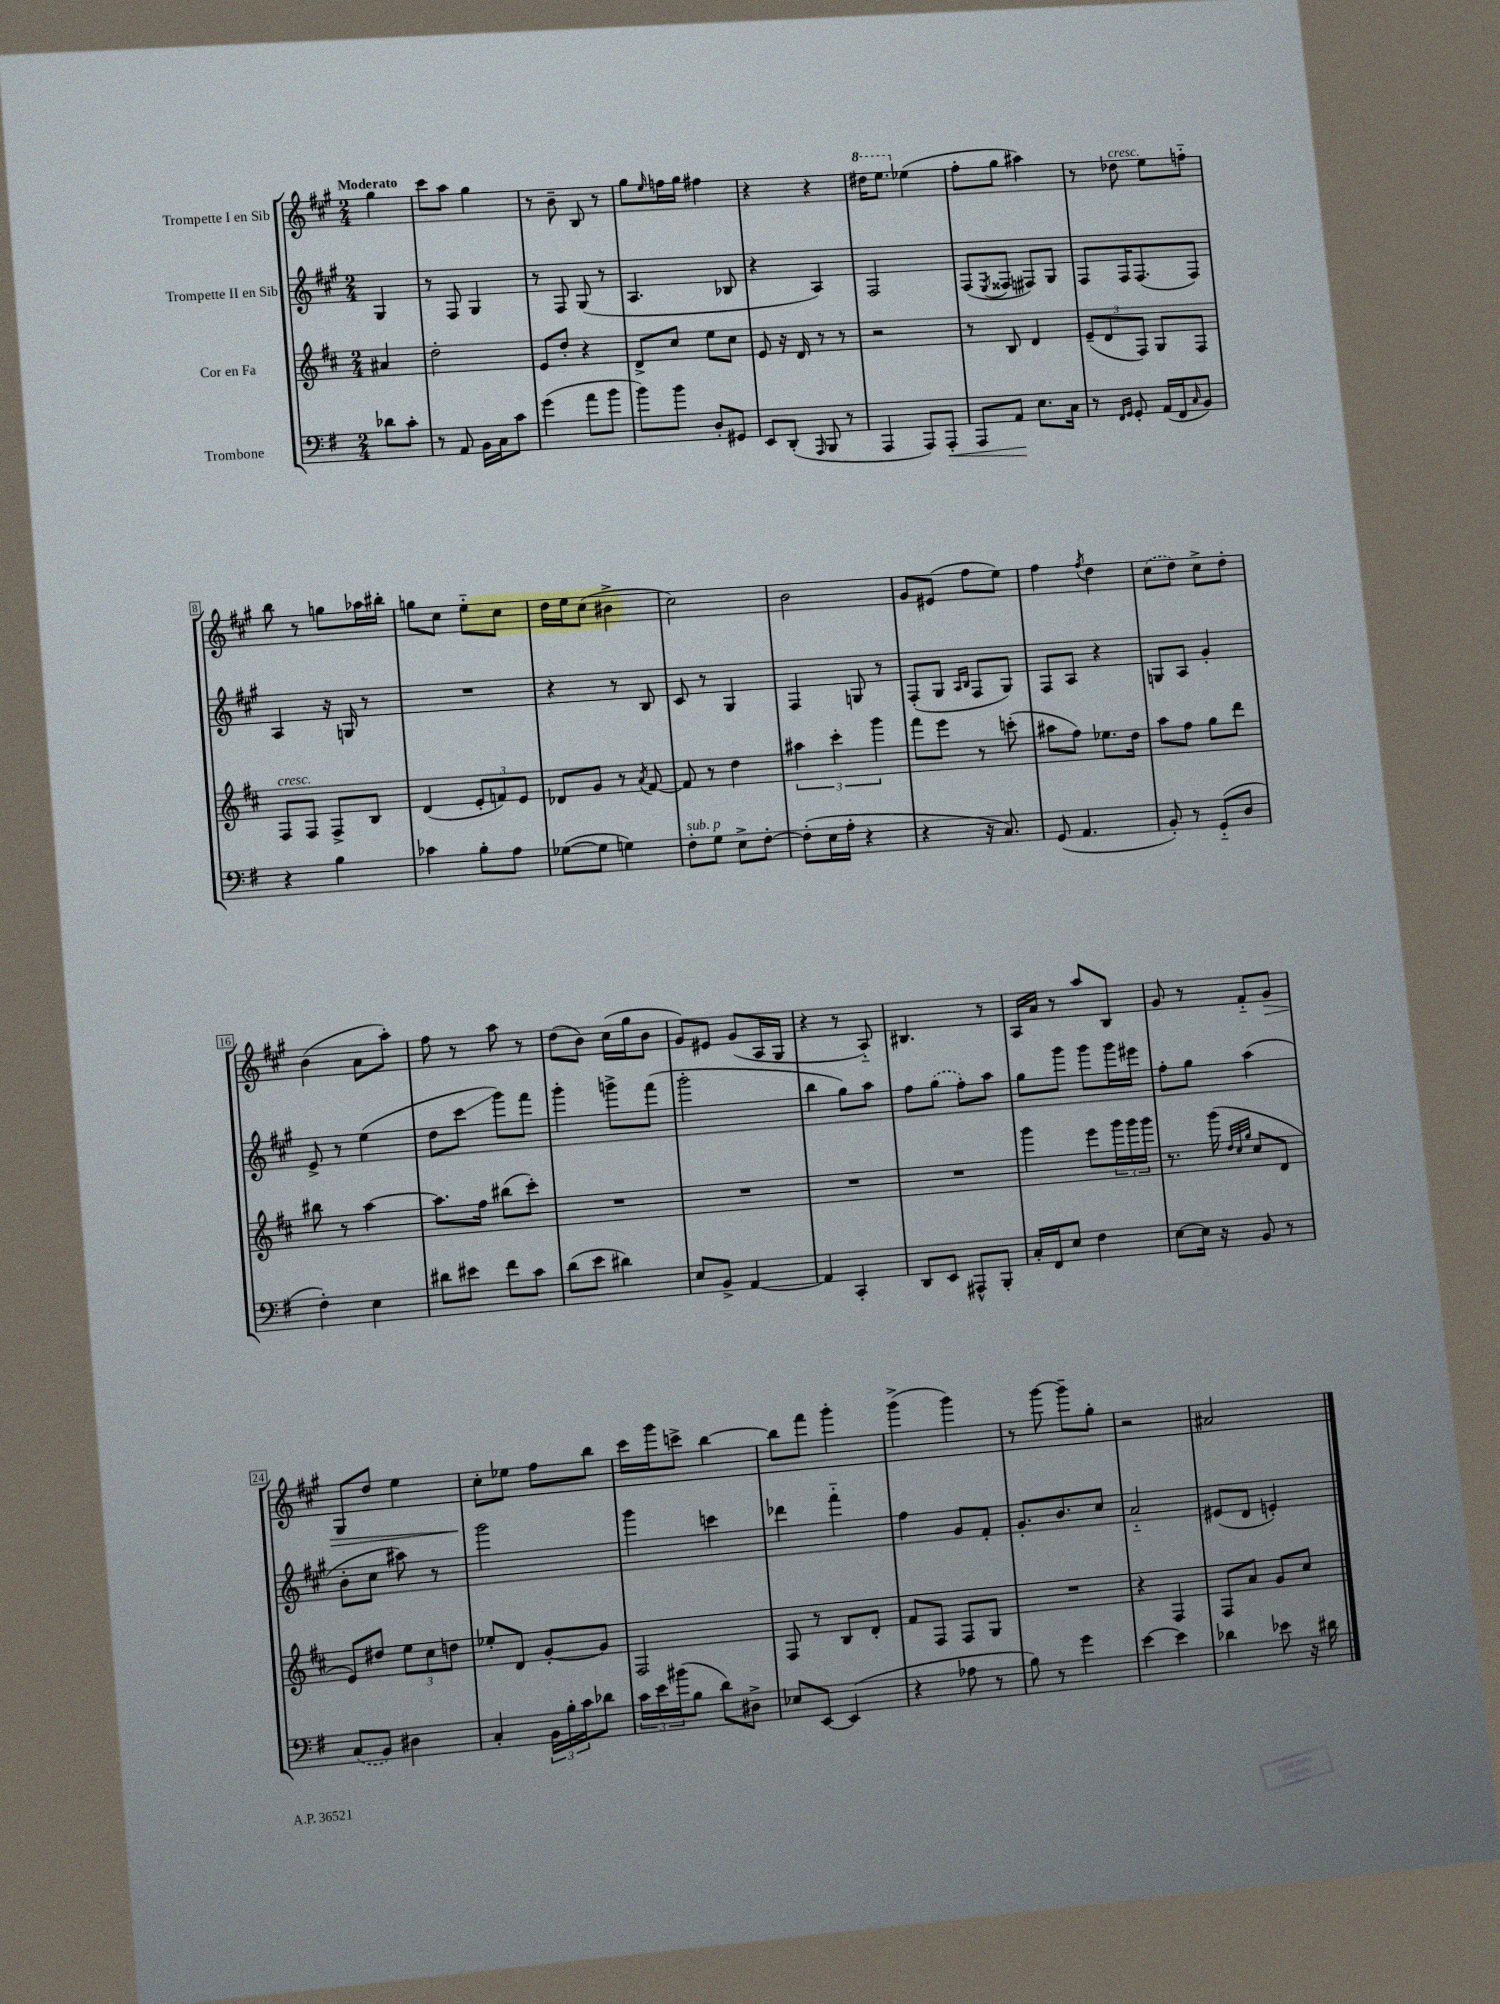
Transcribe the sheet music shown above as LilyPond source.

<<
\new StaffGroup <<
\new Staff = "s0" \with { instrumentName = "Trompette I en Sib" } {
    \clef treble \key a \major \numericTimeSignature \time 2/4 \partial 4 \tempo "Moderato"
    gis''4 |
    cis'''8 a''8 gis''4 |
    r8 b'8-- b8 r8 |
    gis''8 \grace { e''16 } f''16 gis''16 fis''4 |
    r4 r4 |
    \ottava #1 dis'''16 e'''8. \ottava #0 ees''4( |
    fis''8-. gis''8 ais''4) |
    r8 des''8^\markup { \italic "cresc." } e''8 f''8-_ |
    b''8 r8 g''8 aes''16 bis''16-. |
    g''8 cis''8 e''8-_ cis''8 |
    d''16 e''16 cis''8( bis'4-> |
    cis''2) |
    b'2 |
    gis'8 eis'8( fis''8 e''8) |
    fis''4 \acciaccatura { fis''8 } d''4 |
    \once \slurDashed cis''8( d''8) cis''8-> d''8-. |
    b'4( a'8 a''8-.) |
    fis''8 r8 a''8 r8 |
    d''8( b'8) cis''16( gis''16 b'8 |
    gis'8) eis'8 gis'8( a16 gis16 |
    r4 r8 a8-_) |
    bis4. r8 |
    a16 a'16 r8 a''8 b8 |
    gis'8 r8 fis'8-_ gis'8\> |
    gis8 d''8 e''4 |
    cis''8-.\! ees''8 fis''8 b''8 |
    cis'''16 gis'''16 c'''8-> b''4~ |
    b''8 fis'''8 gis'''4-. |
    gis'''4->( gis'''4) |
    r8 gis'''8~ gis'''8-- gis''8-. |
    r2 |
    ais'2 \bar "|." |
}
\new Staff = "s1" \with { instrumentName = "Trompette II en Sib" } {
    \clef treble \key a \major \numericTimeSignature \time 2/4 \partial 4
    gis4 |
    r8 fis8 gis4 |
    r8 fis8 gis8( r8 |
    a4. bes8 |
    r4 a4) |
    fis2 |
    fis8( \acciaccatura { e8 } fisis8 fis8) gis8 |
    fis8 fis16 fis8.( fis8) |
    a4 r16 g16 r8 |
    R2 |
    r4 r8 b8 |
    cis'8 r8 gis4 |
    fis4 g8 r8 |
    fis8-.( gis8 \grace { a16 b16 } fis8 gis8) |
    fis8 a8 r4 |
    g8 a8 gis'4-. |
    e'8-> r8 e''4( |
    d''8 cis'''8\glissando gis'''8) fis'''8 |
    gis'''4-. g'''8-> fis'''8( |
    gis'''2-. |
    b''4 gis''8) a''8 |
    fis''8 \once \slurDashed gis''8( fis''8-.) a''8 |
    gis''8 gis'''8 gis'''8 gis'''16 eis'''16 |
    fis''8-. gis''8 a''4( |
    b'8-. cis''8 ais''8) r8 |
    gis'''2 |
    gis'''4 c'''4 |
    des'''4 fis'''4-_ |
    fis''4 gis'8 fis'8-. |
    gis'8.-. b'8. cis''8 |
    a'2-_ |
    eis'8( d'8 e'4-.) \bar "|." |
}
\new Staff = "s2" \with { instrumentName = "Cor en Fa" } {
    \clef treble \key d \major \numericTimeSignature \time 2/4 \partial 4
    ais'4 |
    d''2-. |
    e'8 d''8-. r4 |
    d'8-> cis''8 e''8 cis''8 |
    e'8 r16 d'16 r8 r8 |
    r2 |
    r8 b8 d'4 |
    \tuplet 3/2 { e'8--( d'8 fis8) } g8 fis8 |
    fis8^\markup { \italic "cresc." } fis8 fis8-> b8 |
    d'4( \tuplet 3/2 { e'8-. f'8) e'8 } |
    des'8 g'8 r8 \acciaccatura { a'8 } fis'8~ |
    fis'8 r8 d''4 |
    \tuplet 3/2 { ais''4 cis'''4-. g'''4 } |
    fis'''8 e'''8 r8 c'''8-.( |
    ais''8 fis''8) ees''8. d''16 |
    a''8 fis''8 g''8 d'''8 |
    bis''8 r8 a''4~ |
    a''8. fis''16 bis''8( cis'''8-.) |
    R2 |
    R2 |
    R2 |
    R2 |
    g'''4 e'''8 \tuplet 3/2 { g'''16 g'''16 g'''16 } |
    r8. g'''16( \grace { d''32 cis''32 g''32 } cis''8 d'8 |
    e'8) dis''8 \tuplet 3/2 { e''8 cis''8 d''8 } |
    ees''8-. d'8 g'8~-. g'8 |
    fis2 |
    fis8 r8 b8 d'8-. |
    fis'8 fis8 fis8 g8 |
    R2 |
    r4 fis4 |
    fis8 a'8 g'8 cis''8 \bar "|." |
}
\new Staff = "s3" \with { instrumentName = "Trombone" } {
    \clef bass \key g \major \numericTimeSignature \time 2/4 \partial 4
    des'8 c'8-. |
    r8 a,8 b,16 c16 c'8 |
    g'4( a'8 b'8 |
    b'8) b'8 d8-. gis,8 |
    e,8 d,8-.( \grace { a,,16 } b,,8 r8 |
    a,,4 a,,8) a,,8-.\< |
    a,,8 a,8\! e8. c16 |
    r8 \grace { fis,16 g,16 } g,8-. a,16( fis,16 \grace { c16 } b,8) |
    r4 b4 |
    ces'4 b8-. a8 |
    ges8~( ges8 g4) |
    fis8-.^\markup { \italic "sub. p" } g8 e8-> fis8~-. |
    fis8-.( e16 a16-. r4 |
    r4 r16 c8.) |
    g,8( a,4. |
    b,8-.) r8 g,8-_( d8 |
    fis4-.) e4 |
    dis'8 eis'8 fis'8 c'8 |
    d'8( e'8 dis'4) |
    e8 b,8-> a,4~ |
    a,4 c,4-. |
    d,8 e,8 ais,,8-^ b,,8-. |
    c16-. fis,16 e8 fis4 |
    e8~ e16 r16 b,8 r8 |
    \once \slurDashed c8( b,8) dis4 |
    c4-. \tuplet 3/2 { b,16 b16-. c'16 } des'8 |
    \tuplet 3/2 { c'16 e'16 bis'16( } b8 d'8) dis8-> |
    ees8 e,8~ e,4( |
    r4 aes8 r8 |
    b8) r8 g'4 |
    e'4~ e'4 |
    des'4 ees'8 r16 dis'16 \bar "|." |
}
>>
>>
\layout { \context { \Score \override BarNumber.stencil = #(make-stencil-boxer 0.1 0.3 ly:text-interface::print) } }
